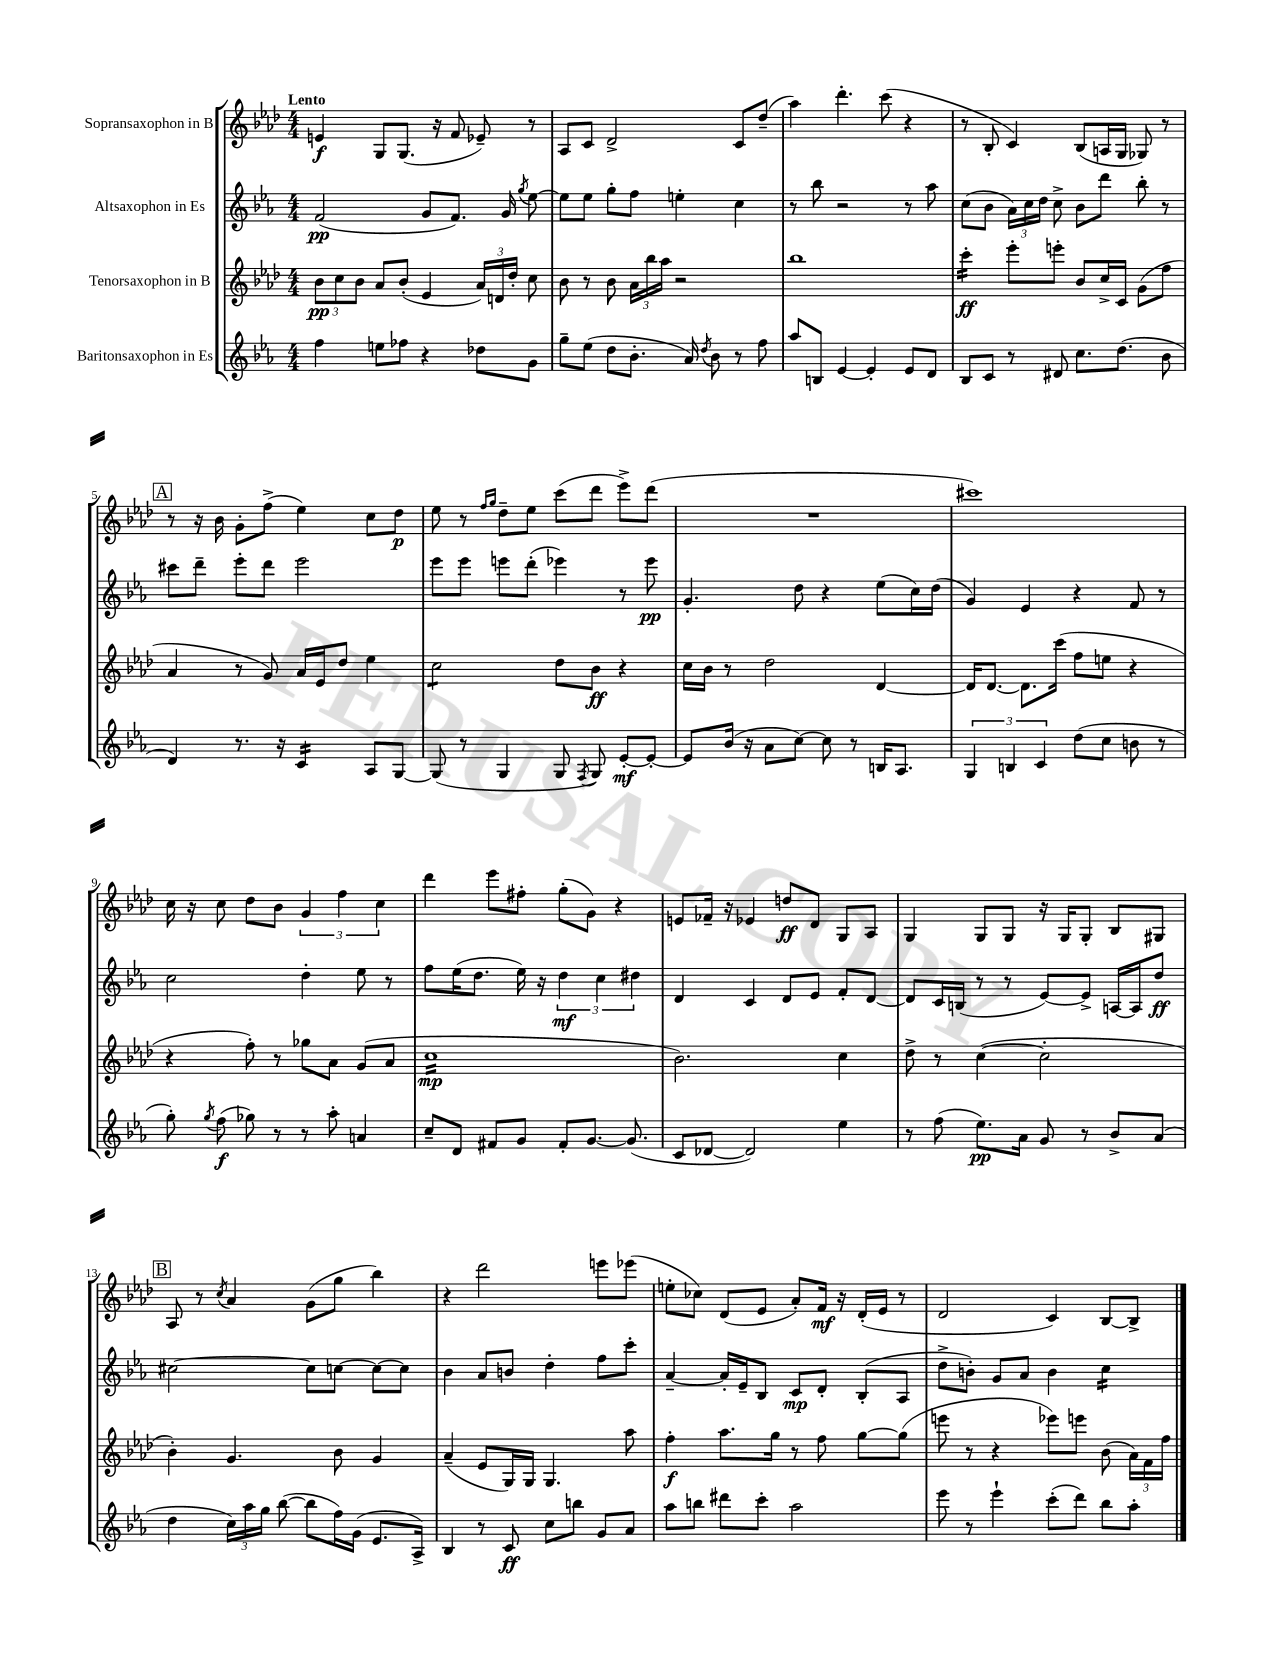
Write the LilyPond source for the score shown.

<<
\new StaffGroup <<
\new Staff = "s0" \with { instrumentName = "Sopransaxophon in B" } {
    \clef treble \key aes \major \numericTimeSignature \time 4/4 \tempo "Lento"
    \autoBeamOff e'4\f g8[ g8.]( r16 f'8 ees'8--) r8 |
    aes8[ c'8] des'2-> c'8[ des''8]--( |
    aes''4) des'''4.-. c'''8( r4 |
    r8 bes8-. c'4) bes8[( a16 g16] ges8) r8 |
    \mark \markup { \box "A" } r8 r16 bes'16 g'8[-. f''8]->( ees''4) c''8[ des''8]\p |
    ees''8 r8 \grace { f''16[ g''16] } des''8[-- ees''8] c'''8[( des'''8] ees'''8[->) des'''8]( |
    R1 |
    cis'''1) |
    c''16 r16 c''8 des''8[ bes'8] \tuplet 3/2 { g'4 f''4 c''4 } |
    des'''4 ees'''8[ fis''8]-. g''8[-.( g'8]) r4 |
    e'8[ fes'16]-- r16 ees'4 d''8[\ff des'8] g8[ aes8] |
    g4 g8[ g8] r16 g16[ g8]-. bes8[ gis8] |
    \mark \markup { \box "B" } aes8 r8 \acciaccatura { c''8 } aes'4 g'8[( g''8] bes''4) |
    r4 des'''2 e'''8[ ees'''8]( |
    e''8[-. ces''8]) des'8[( ees'8] aes'8[-.) f'16]\mf r16 des'16[-.( ees'16] r8 |
    des'2 c'4) bes8[~ bes8]-> \bar "|." |
}
\new Staff = "s1" \with { instrumentName = "Altsaxophon in Es" } {
    \clef treble \key ees \major \numericTimeSignature \time 4/4
    \autoBeamOff f'2\pp( g'8[ f'8.]) g'16 \acciaccatura { g''8 } ees''8~ |
    ees''8[ ees''8] g''8[-. f''8] e''4-. c''4 |
    r8 bes''8 r2 r8 aes''8 |
    c''8[( bes'8] \tuplet 3/2 { aes'16[) c''16 d''16] } c''8-> bes'8[ d'''8] bes''8-. r8 |
    \mark \markup { \box "A" } cis'''8[ d'''8]-- ees'''8[-. d'''8] ees'''2 |
    ees'''8[ ees'''8] e'''8[ d'''8]-.( ees'''4) r8 ees'''8\pp |
    g'4.-. d''8 r4 ees''8[( c''16) d''16]( |
    g'4) ees'4 r4 f'8 r8 |
    c''2 d''4-. ees''8 r8 |
    f''8[ ees''16( d''8.] ees''16) r16 \tuplet 3/2 { d''4\mf c''4 dis''4 } |
    d'4 c'4 d'8[ ees'8] f'8[-. d'8]~ |
    d'8[ c'16 b16]( r8 r8 ees'8[~) ees'8]-> a16[~ a16 d''8]\ff |
    \mark \markup { \box "B" } cis''2~ cis''8[ c''8]~ c''8[~ c''8] |
    bes'4 aes'8[ b'8] d''4-. f''8[ c'''8]-. |
    aes'4~-- aes'16[-. ees'16-- bes8] c'8[\mp d'8]-. bes8[-.( aes8] |
    d''8[-> b'8]-.) g'8[ aes'8] b'4 c''4:16 \bar "|." |
}
\new Staff = "s2" \with { instrumentName = "Tenorsaxophon in B" } {
    \clef treble \key aes \major \numericTimeSignature \time 4/4
    \autoBeamOff \tuplet 3/2 { bes'8[\pp c''8 bes'8] } aes'8[ bes'8]-.( ees'4 \tuplet 3/2 { aes'16[) d'16 des''16]-. } c''8 |
    bes'8 r8 bes'8 \tuplet 3/2 { aes'16[ bes''16 aes''16] } r2 |
    bes''1 |
    c'''4:16-.\ff ees'''8[-. e'''8]-. bes'8[ c''16-> c'16] g'8[( f''8] |
    \mark \markup { \box "A" } aes'4 r8 g'8) aes'16[ ees'16 des''8] ees''4 |
    c''2:8 des''8[ bes'8]\ff r4 |
    c''16[ bes'16] r8 des''2 des'4~ |
    des'16[ des'8.]~ des'8.[ c'''16]( f''8[ e''8] r4 |
    r4 f''8-.) r8 ges''8[ aes'8] g'8[( aes'8] |
    c''1:16\mp |
    bes'2.) c''4 |
    des''8-> r8 c''4~( c''2-. |
    \mark \markup { \box "B" } bes'4-.) g'4. bes'8 g'4 |
    aes'4--( ees'8[ g16) g16] g4. aes''8 |
    f''4-.\f aes''8.[ g''16] r8 f''8 g''8[~ g''8]( |
    e'''8 r8 r4 ees'''8[) e'''8] bes'8( \tuplet 3/2 { aes'16[) f'16 f''16] } \bar "|." |
}
\new Staff = "s3" \with { instrumentName = "Baritonsaxophon in Es" } {
    \clef treble \key ees \major \numericTimeSignature \time 4/4
    \autoBeamOff f''4 e''8[ fes''8] r4 des''8[ g'8] |
    g''8[-- ees''8]( d''8[ bes'8.]-. aes'16) \acciaccatura { d''8 } bes'8 r8 f''8 |
    aes''8[ b8] ees'4~ ees'4-. ees'8[ d'8] |
    bes8[ c'8] r8 dis'8 c''8.[ d''8.]( bes'8 |
    \mark \markup { \box "A" } d'4) r8. r16 c'4:16 aes8[ g8]~ |
    g8( r8 g4 g8 \acciaccatura { f8 } g8) ees'8[~-.\mf ees'8]~-. |
    ees'8[ bes'16]( r16 aes'8[ c''8]~) c''8 r8 b16[ aes8.] |
    \tuplet 3/2 { g4 b4 c'4 } d''8[( c''8] b'8 r8 |
    g''8-.) \acciaccatura { g''8 } f''8\f( ges''8) r8 r8 aes''8-. a'4 |
    c''8[-- d'8] fis'8[ g'8] fis'8[-. g'8.]~ g'8.( |
    c'8[ des'8]~ des'2) ees''4 |
    r8 f''8( ees''8.[\pp) aes'16] g'8 r8 bes'8[-> aes'8]( |
    \mark \markup { \box "B" } d''4 \tuplet 3/2 { c''16[) aes''16 g''16] } bes''8~( bes''8[ f''16) g'16]( ees'8.[ aes16]->) |
    bes4 r8 c'8\ff c''8[ b''8] g'8[ aes'8] |
    aes''8[ b''8] dis'''8[ c'''8]-. aes''2 |
    ees'''8 r8 ees'''4-! c'''8[-.( d'''8]) bes''8[ aes''8]-. \bar "|." |
}
>>
>>
